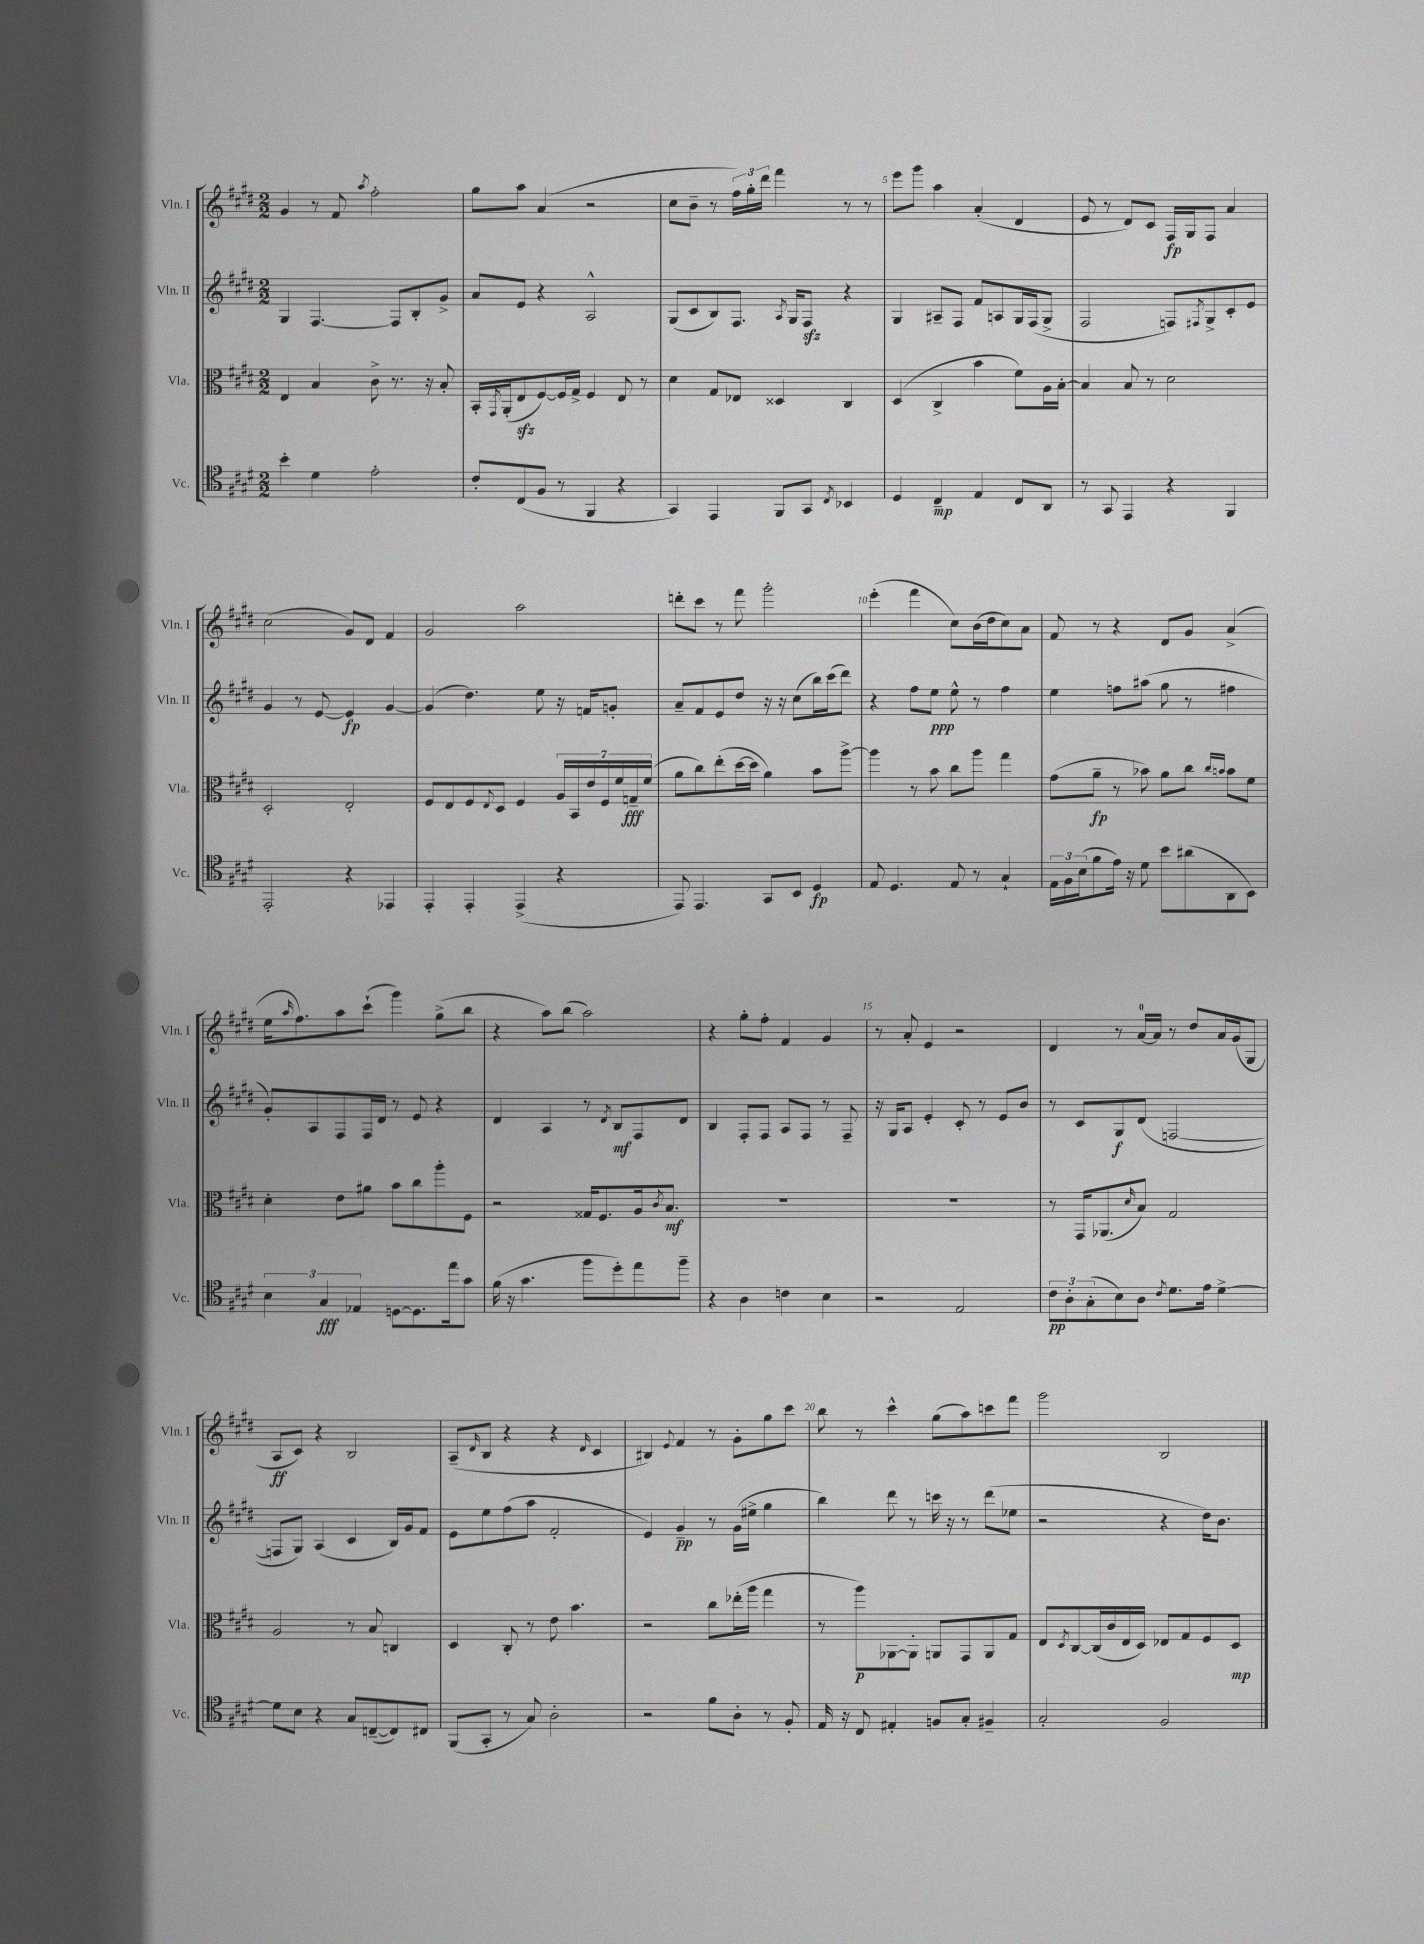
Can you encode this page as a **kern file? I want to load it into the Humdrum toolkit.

**kern	**dynam	**kern	**dynam	**kern	**dynam	**kern	**dynam
*part4	*part4	*part3	*part3	*part2	*part2	*part1	*part1
*staff4	*staff4	*staff3	*staff3	*staff2	*staff2	*staff1	*staff1
*I"Vc.	*	*I"Vla.	*	*I"Vln. II	*	*I"Vln. I	*
*I'Vc.	*	*I'Vla.	*	*I'Vln. II	*	*I'Vln. I	*
*clefC4	*	*clefC3	*	*clefG2	*	*clefG2	*
*k[f#c#g#d#]	*	*k[f#c#g#d#]	*	*k[f#c#g#d#]	*	*k[f#c#g#d#]	*
*M2/2	*	*M2/2	*	*M2/2	*	*M2/2	*
=2	=2	=2	=2	=2	=2	=2	=2
4b'\	.	4E/	.	4G#/	.	4g#/	.
4d#\	.	4B/	.	[4.F#/	.	8r	.
.	.	.	.	.	.	8f#/	.
.	.	.	.	.	.	8qaa/	.
2e'\	.	8c#^\	.	.	.	2ff#'\	.
.	.	8.r	.	8F#/L]	.	.	.
.	.	.	.	8B'/	.	.	.
.	.	16r	.	.	.	.	.
.	.	8B'/	.	8g#^/J	.	.	.
=3	=3	=3	=3	=3	=3	=3	=3
8c#'/L	.	16BB'/LL	.	8a/L	.	8gg#\L	.
.	.	8qGG#/	.	.	.	.	.
.	.	(16AA'/J	.	.	.	.	.
(8C#/	.	8Ezz/	.	8e/J	.	8aa\J	.
8F#/J	.	[8F#/)	.	4r	.	(4a/	.
8r	.	16F#/L]	.	.	.	.	.
.	.	16G#^/JJ	.	.	.	.	.
4FF#/	.	4F#/	.	2A^^/	.	2r	.
4r	.	8E/	.	.	.	.	.
.	.	8r	.	.	.	.	.
=4	=4	=4	=4	=4	=4	=4	=4
4GG#/)	.	4d#\	.	(8G#/L	.	8cc#\L	.
.	.	.	.	8c#/	.	8b~\J	.
4EE/	.	8G#/L	.	8B/)	.	8r	.
.	.	8E-X/J	.	8.F#/J	.	24ff#\LL)	.
.	.	.	.	.	.	24gg#'\	.
.	.	.	.	.	.	24ddd#\JJ	.
8FF#/L	.	4D##X/	.	.	.	4fff#\	.
.	.	.	.	8qA/	.	.	.
.	.	.	.	16G#/KL	.	.	.
8GG#/J	.	.	.	8F#zz/J	.	.	.
8qC#/	.	.	.	.	.	.	.
4BB-X/	.	4C#/	.	4r	.	8r	.
.	.	.	.	.	.	8r	.
=5	=5	=5	=5	=5	=5	=5	=5
4D#/	.	(4D#/	.	4G#/	.	8eee\L	.
.	.	.	.	.	.	8ggg#\J	.
4C#~/	mp	4C#^/	.	8A#X~/L	.	4aa\	.
.	.	.	.	8F#/J	.	.	.
4E/	.	4b\	.	8f#/L	.	(4a'/	.
.	.	.	.	8An/	.	.	.
8C#/L	.	8f#\L)	.	16G#/L	.	4d#/	.
.	.	.	.	(16F#/J	.	.	.
8AA/J	.	16A\L	.	8G#^/J	.	.	.
.	.	[16B'\JJ	.	.	.	.	.
=6	=6	=6	=6	=6	=6	=6	=6
8r	.	4B/]	.	2F#/	.	8e/	.
8GG#/	.	.	.	.	.	8r	.
4EE/	.	8B/	.	.	.	8d#/L)	.
.	.	8r	.	.	.	8c#/J	.
4r	.	2d#\	.	8Fn/L)	.	16F#/LL	fp
.	.	.	.	.	.	16G#/J	.
.	.	.	.	8qF#X/	.	.	.
.	.	.	.	8G#^/	.	8F#/J	.
4FF#/	.	.	.	8c#'/	.	4a/	.
.	.	.	.	8e/J	.	.	.
!!LO:LB:g=z
=7	=7	=7	=7	=7	=7	=7	=7
2EE'/	.	2D#'/	.	4g#/	.	(2cc#\	.
.	.	.	.	8r	.	.	.
.	.	.	.	[8e/	.	.	.
4r	.	2E'/	.	4e/]	fp	8g#/L)	.
.	.	.	.	.	.	8d#/J	.
4EE-X/	.	.	.	[4g#/	.	4f#/	.
=8	=8	=8	=8	=8	=8	=8	=8
4EE'/	.	8F#/L	.	(4g#/]	.	2g#/	.
.	.	8E/	.	.	.	.	.
4EE'/	.	8F#/	.	4.dd#\)	.	.	.
.	.	8qqE/	.	.	.	.	.
.	.	8D#/J	.	.	.	.	.
(4EE^/	.	4F#/	.	.	.	2aa\	.
.	.	.	.	8ee\	.	.	.
4r	.	28A/LL	.	16r	.	.	.
.	.	28BB/	.	.	.	.	.
.	.	.	.	16fn/KL	.	.	.
.	.	28e/	.	.	.	.	.
.	.	28F#/	.	.	.	.	.
.	.	.	.	8gn'/J	.	.	.
.	.	28f#/	.	.	.	.	.
.	.	28Gn~/	fff	.	.	.	.
.	.	(28f#/JJ	.	.	.	.	.
=9	=9	=9	=9	=9	=9	=9	=9
8EE/)	.	8a\L	.	8a~/L	.	8dddn'\L	.
4.EE/	.	8cc#\)	.	8f#/	.	8ccc#\J	.
.	.	(8ee'\	.	8e/	.	8r	.
.	.	[16dd#\L	.	8dd#/J	.	8fff#\	.
.	.	16dd#\JJ]	.	.	.	.	.
8GG#/L	.	4a\)	.	16r	.	2ggg#'\	.
.	.	.	.	16r	.	.	.
8BB/J	.	.	.	(8cc#\L	.	.	.
4D#/	fp	8b\L	.	16bb\L)	.	.	.
.	.	.	.	(16ccc#\J	.	.	.
.	.	[8aa^\J	.	8ddd#\J)	.	.	.
=10	=10	=10	=10	=10	=10	=10	=10
8E/	.	4aa\]	.	4r	.	(4eee'\	.
4.D#/	.	.	.	.	.	.	.
.	.	8r	.	8ff#\L	.	4fff#\	.
.	.	8b\	.	8ee\J	ppp	.	.
8E/	.	8cc#\L	.	8ee^^\	.	8cc#\L)	.
8r	.	8aa\J	.	8r	.	(16b\L	.
.	.	.	.	.	.	16dd#\J	.
4G#`/	.	4gg#\	.	4ff#\	.	8cc#\)	.
.	.	.	.	.	.	8a\J	.
=11	=11	=11	=11	=11	=11	=11	=11
24E\LL	.	(8g#\L	.	4ee\	.	8f#/	.
24F#\	.	.	.	.	.	.	.
(24B\J	.	.	.	.	.	.	.
8f#\	.	8a~\J	fp	.	.	8r	.
16e\Jk)	.	8r	.	8ffn\L	.	4r	.
16r	.	.	.	.	.	.	.
8d#\	.	8b-X\)	.	(8aa#X\J	.	.	.
8b\L	.	8a\L	.	8gg#\	.	8d#/L	.
(8a#X\	.	8cc#\J	.	8r	.	8g#/J	.
.	.	16qqcc#/LL	.	.	.	.	.
.	.	16qqbn/JJ	.	.	.	.	.
8AA\	.	8b\L	.	4ff#X\	.	(4a^/	.
8BB\J)	.	8f#\J	.	.	.	.	.
!!LO:LB:g=z
=12	=12	=12	=12	=12	=12	=12	=12
6B\	.	4d#'\	.	8g#'/L)	.	16ee\KL	.
.	.	.	.	.	.	16qqaa/	.
.	.	.	.	.	.	8.ff#\)	.
.	.	.	.	8A/	.	.	.
6G#/	fff	.	.	.	.	.	.
.	.	8e\L	.	8F#/	.	8aa\	.
6E-X/	.	.	.	.	.	.	.
.	.	8a#X\J	.	16F#/L	.	(8ccc#`\J	.
.	.	.	.	16d#/JJ	.	.	.
[8Dn\L	.	8b\L	.	8r	.	4ggg#\)	.
8.D\]	.	8cc#\	.	8e/	.	.	.
.	.	8aa'\	.	4r	.	(8gg#^\L	.
16ee\k	.	.	.	.	.	.	.
8g#\J	.	8F#\J	.	.	.	8bb\J	.
=13	=13	=13	=13	=13	=13	=13	=13
(16f#\	.	2r	.	4d#/	.	4r	.
16r	.	.	.	.	.	.	.
4.g#\	.	.	.	.	.	.	.
.	.	.	.	4A/	.	8aa\L)	.
.	.	.	.	.	.	(8bb\J	.
8ff#\L	.	16G##X/KL	.	8r	.	2aa\)	.
.	.	8.F#/	.	.	.	.	.
.	.	.	.	8qd#/	.	.	.
8dd#'\)	.	.	.	8B/L	mf	.	.
8ee\	.	16A/k	.	8F#/	.	.	.
.	.	8qc#/	.	.	.	.	.
.	.	8.B/J	mf	.	.	.	.
8ff#~\J	.	.	.	8d#/J	.	.	.
=14	=14	=14	=14	=14	=14	=14	=14
4r	.	1r	.	4B/	.	4r	.
4A\	.	.	.	8F#'/L	.	8gg#'\L	.
.	.	.	.	8F#/J	.	8ff#'\J	.
4cn\	.	.	.	8A/L	.	4f#/	.
.	.	.	.	8F#/J	.	.	.
4B\	.	.	.	8r	.	4g#/	.
.	.	.	.	8F#~/	.	.	.
=15	=15	=15	=15	=15	=15	=15	=15
2r	.	1r	.	16r	.	8r	.
.	.	.	.	16G#/KL	.	.	.
.	.	.	.	8A/J	.	8a'/	.
.	.	.	.	4e'/	.	4e/	.
2E/	.	.	.	8c#'/	.	2r	.
.	.	.	.	8r	.	.	.
.	.	.	.	8e/L	.	.	.
.	.	.	.	8b/J	.	.	.
=16	=16	=16	=16	=16	=16	=16	=16
12c#\L	pp	8r	.	8r	.	4d#/	.
12A'\	.	.	.	.	.	.	.
.	.	16GG#/KL	.	8c#/L	.	.	.
(12G#'\	.	.	.	.	.	.	.
.	.	(8.AA-X/	.	.	.	.	.
8B\)	.	.	.	8G#/	f	8r	.
.	.	16qqd#/	.	.	.	.	.
8A\J	.	8B/J)	.	(8d#/J	.	[16a/LL	.
.	.	.	.	.	.	16a/JJ]	.
8qc#/	.	.	.	.	.	.	.
8.d#\L	.	2G#/	.	[2Fn/	.	8r	.
.	.	.	.	.	.	8dd#/L	.
16e\Jk	.	.	.	.	.	.	.
[4d#^\	.	.	.	.	.	16a/L	.
.	.	.	.	.	.	(16g#/J	.
.	.	.	.	.	.	8G#/J	.
!!LO:LB:g=z
=17	=17	=17	=17	=17	=17	=17	=17
8d#\L]	.	2A/	.	8Fn/L]	.	8A/L	ff
8B\J	.	.	.	8G#/J)	.	8c#/J)	.
4r	.	.	.	(4A/	.	4r	.
8G#/L	.	8r	.	4c#/	.	2B/	.
([8Cn~/	.	8B/	.	.	.	.	.
8C/])	.	4Cn/	.	16B/LL)	.	.	.
.	.	.	.	16g#/J	.	.	.
8C#X/J	.	.	.	8f#/J	.	.	.
=18	=18	=18	=18	=18	=18	=18	=18
(8FF#/L	.	4D#/	.	8e\L	.	(8A~/L	.
.	.	.	.	.	.	16qqd#/	.
8GG#'/J	.	.	.	8ee\	.	8B/J	.
8r	.	8C#'/	.	(8ff#\	.	4r	.
8G#/)	.	8r	.	8aa\J	.	.	.
2A'\	.	8e\	.	2f#'/	.	4r	.
.	.	4.b\	.	.	.	.	.
.	.	.	.	.	.	16qqd#/	.
.	.	.	.	.	.	4c#/	.
=19	=19	=19	=19	=19	=19	=19	=19
2r	.	2r	.	4e/)	.	4B#X/)	.
.	.	.	.	.	.	8qqe/	.
.	.	.	.	4g#~/	pp	4f#/	.
8f#\L	.	8cc#\L	.	8r	.	8r	.
8A'\J	.	(16ee-X'\L	.	(16g#\LL	.	8g#'\L	.
.	.	16aa\JJ	.	16ee#X^\JJ	.	.	.
8r	.	4gg#\	.	4gg#\	.	8gg#\	.
8F#'/	.	.	.	.	.	8ccc#\J	.
=20	=20	=20	=20	=20	=20	=20	=20
16E/	.	8r	.	4bb\)	.	8bb\	.
16r	.	.	.	.	.	.	.
8C#/	.	8aa\L)	p	.	.	8r	.
4E#X'/	.	[8AA-X\	.	8ddd#\	.	4ccc#^^\	.
.	.	8AA-'\J]	.	8r	.	.	.
8Fn/L	.	8AAn/L	.	16cccn\	.	(8gg#\L	.
.	.	.	.	16r	.	.	.
8G#'/J	.	8GG#/	.	8r	.	8aa\)	.
4F#X~/	.	8AA/	.	(8ddd#\L	.	8cccn\	.
.	.	8G#/J	.	8ee-X\J	.	8fff#\J	.
=21	=21	=21	=21	=21	=21	=21	=21
2G#'/	.	8E/L	.	2r	.	2ggg#\	.
.	.	8qD#/	.	.	.	.	.
.	.	[8C#/	.	.	.	.	.
.	.	(16C#/L]	.	.	.	.	.
.	.	16c#/	.	.	.	.	.
.	.	16E/	.	.	.	.	.
.	.	16D#/JJ)	.	.	.	.	.
2F#/	.	8E-X/L	.	4r	.	2B/	.
.	.	8G#/	.	.	.	.	.
.	.	8F#/	.	16dd#\KL)	.	.	.
.	.	.	.	8.b\J	.	.	.
.	.	8D#/J	mp	.	.	.	.
==	==	==	==	==	==	==	==
*-	*-	*-	*-	*-	*-	*-	*-
